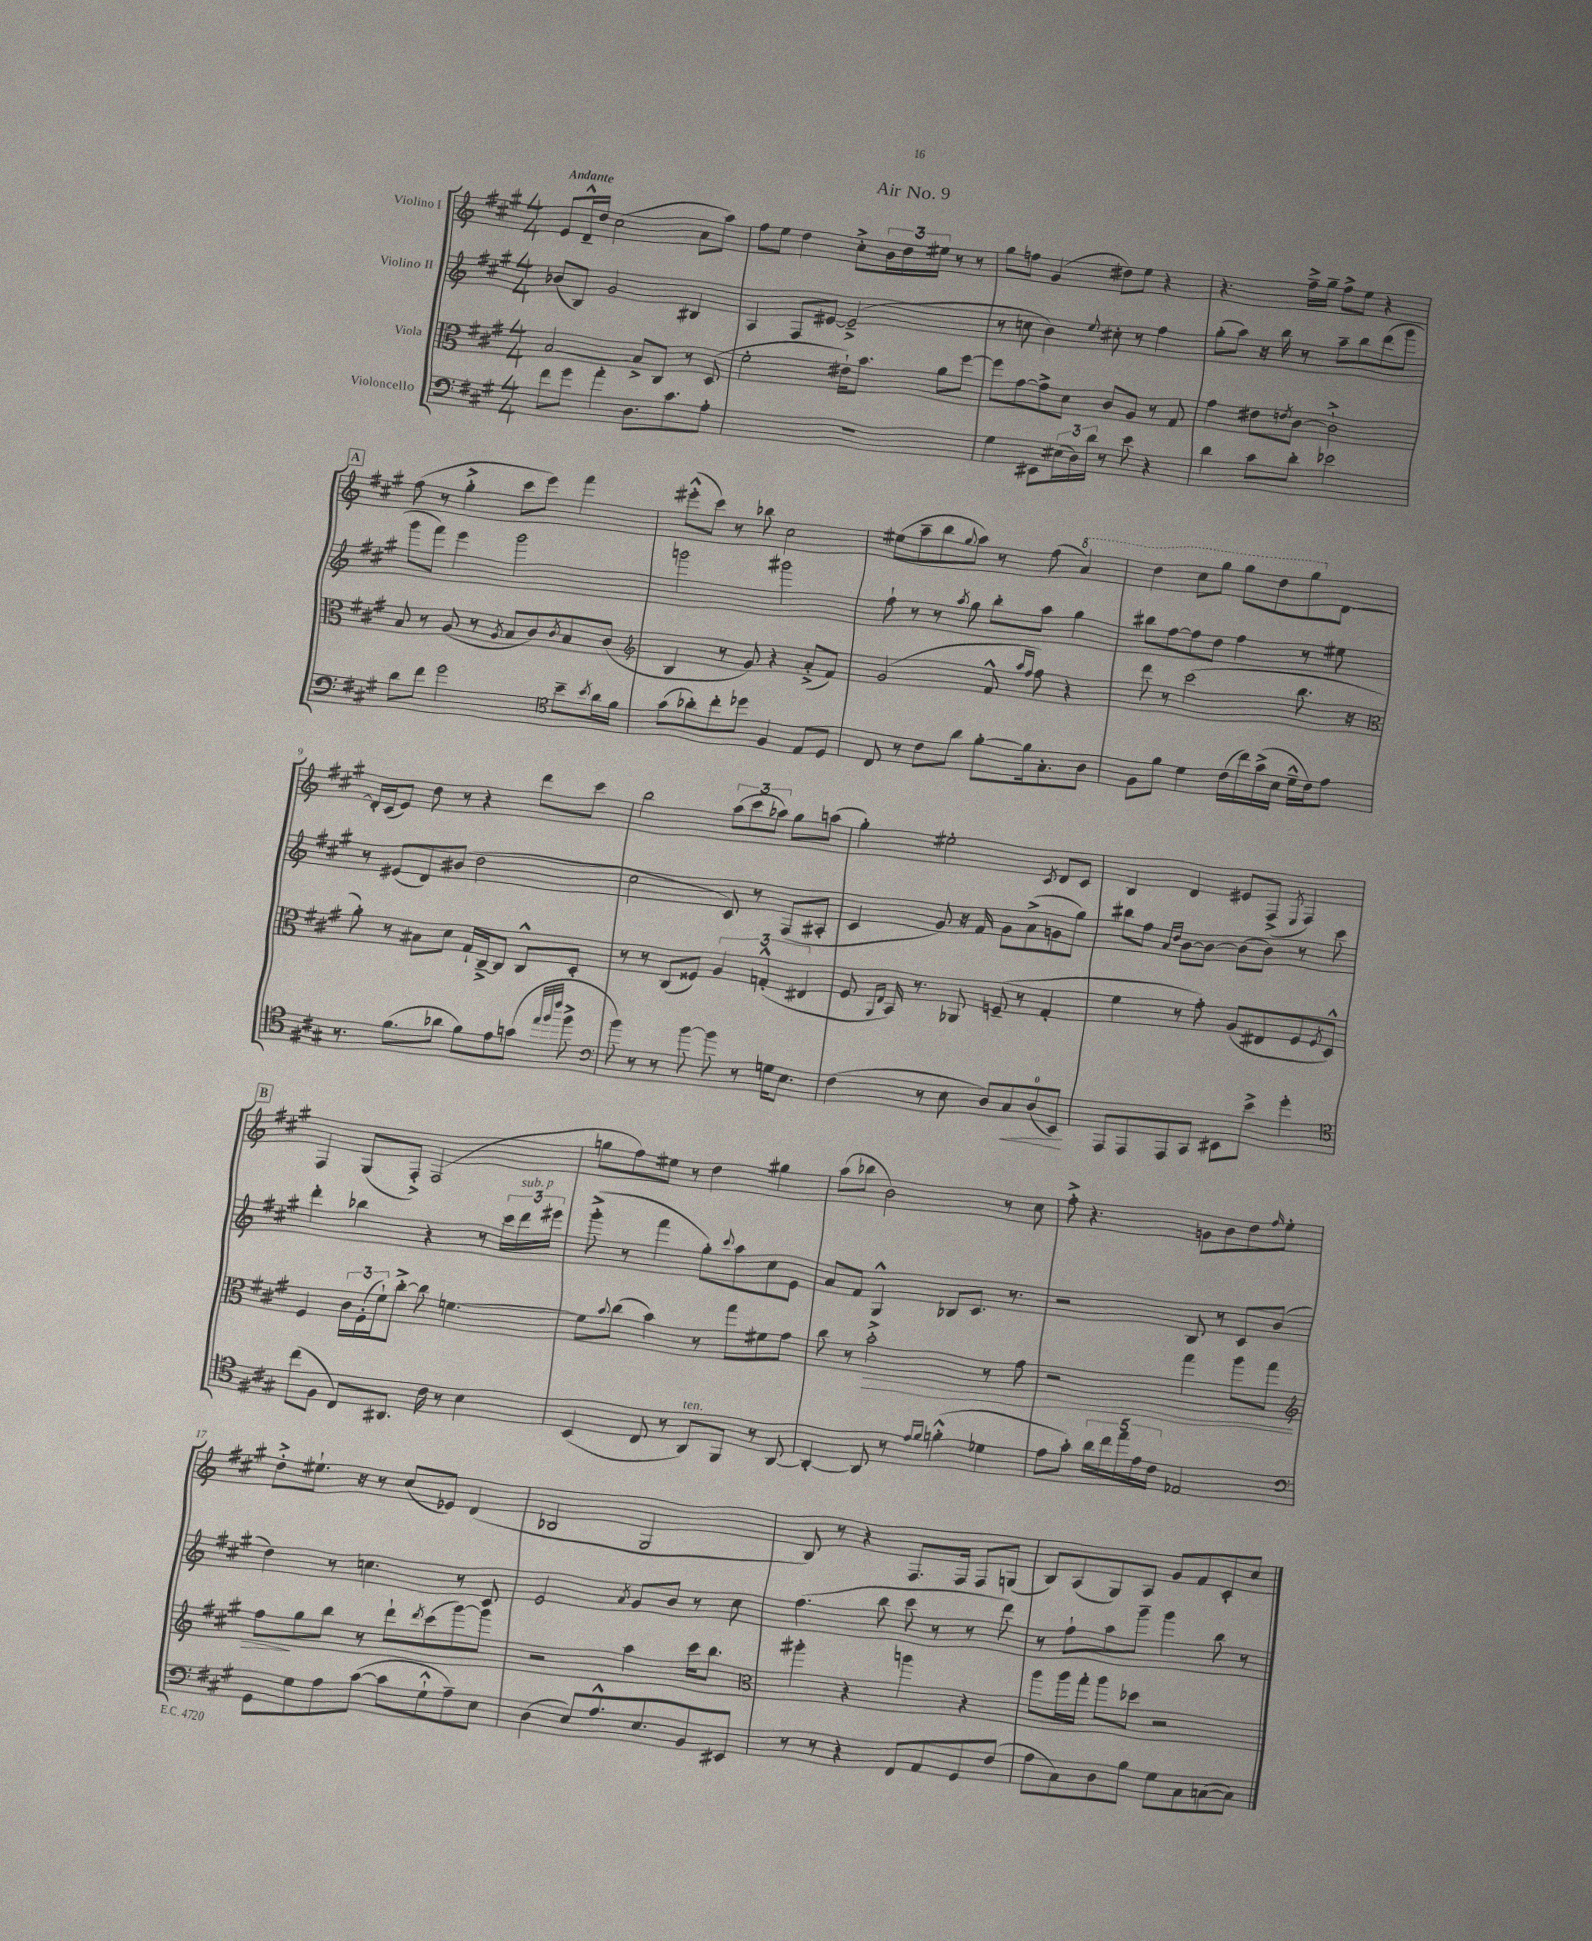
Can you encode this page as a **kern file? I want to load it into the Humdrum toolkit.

**kern	**kern	**kern	**kern
*staff4	*staff3	*staff2	*staff1
*clefF4	*clefC3	*clefG2	*clefG2
*k[f#c#g#]	*k[f#c#g#]	*k[f#c#g#]	*k[f#c#g#]
*M4/4	*M4/4	*M4/4	*M4/4
8f#\L	[2B/	(8b-/L	8e/L
8g#\J	.	8B/J)	16d~^^/L
.	.	.	16dd/JJ
4a'\	.	2g#/	(2cc#\
8.D\L	8B^/]L	.	.
.	8C#/J	.	.
8.c#\	.	.	.
.	8r	4B#/	8a\L
8A'\J	(8D/	.	8aa\J)
=	=	=	=
1r	2f#'\	4A/	8ff#\L
.	.	.	8ee\J
.	.	8F#/L	4dd\
.	.	[8e#/J	.
.	16e#`\LK)	(2e#~^/]	8cc#'^\L
.	8.b\J	.	.
.	.	.	24b\L
.	.	.	24dd\
.	.	.	24ee#\JJ
.	8a\L	.	8r
.	[8ff#\J	.	8r
=	=	=	=
4G#\	8ff#\]L	8r	8gg#\L
.	[8g#\	8cc\	8ff\J
8EE#\L	8g#^\]	4b\)	(4g#/
(24E#\L	8d\J	.	.
24D\)	.	.	.
24d\JJ	.	.	.
.	.	8qqee/	.
8r	8c#/L	8cc#'\	8dd#\L)
8e\	8A/J	8r	8ee\J
4r	8r	4ff#\	4r
.	8G#/	.	.
=	=	=	=
4d\	4g#\	(8gg#'\L	4.r
.	.	8aa\J)	.
8c#\L	8e#\L	16r	.
.	.	16bb\	.
.	8qe/	.	.
8d'\J	[8c#\J	8r	16ff#~^\LL
.	.	.	16gg#~\JJ
2e-\	2c#`^\]	8aa~\L	8ff#^\L
.	.	8bb\	8ee\J
.	.	(8ddd\	4r
.	.	8ggg#\J	.
=	=	=	=
8d\L	8B/	8ggg#\L	(8ff#\
8f#\J	8r	8fff#\J)	8r
2g#\	(8A/	4eee\	4gg#'^\
.	8r	.	.
.	8qA/	.	.
.	8B/L	2ggg#\	8ccc#\L
.	8c#/)	.	8eee\J)
*clefC4	*	*	*
.	8qc#/	.	.
8b~\L	8B/	.	4fff#\
8qb/	.	.	.
16a\L	(8c#/J	.	.
16f#\JJ	.	.	.
=	=	=	=
*	*clefG2	*	*
(8g#\L	4B/	2ggg\	(8eee#'^^\L
8a-'\)	.	.	8ccc#\J)
8cc#'\	8r	.	8r
8dd-\J	8g#/)	.	8bb-\
4F#/	4r	2ggg#\	2cc#\
8E/L	(8a'^/L	.	.
8D/J	8f#/J)	.	.
=	=	=	=
8C#/	(2g#/	8ff#`\	(8ee#\L
8r	.	8r	8aa~\
8c#\L	.	8r	8bb\
.	.	8qaa/	8qqgg#/
8a\J	.	8gg#\	8aa\J)
[8f#'\L	8f#^^/	8bb'\L	8r
.	16qqaa/LL	.	.
.	16qqff#/JJ	.	.
16f#\]k	8ff#\)	8aa\J	(8ff#\
8.G#'\	.	.	.
.	4r	4gg#\	4aa/)
8A\J	.	.	.
=	=	=	=
8F#\L	8ddd\	8bb#\L	4ddd\
8f#\J	8r	[8ff#\	.
4d\	(2ccc#\	8ff#\]	8ccc#\L
.	.	8dd\J	8ggg#\J
(16c#\LL	.	4ff#\	8ggg#\L
16cc#\)	.	.	.
(16g#^\	.	.	8ddd\
16B\JJ	.	.	.
16d~^^\LL	8.bb\	8r	8ggg#\
16c#\J)	.	.	.
8e\J	.	8ee#\	[8d\J
.	16r	.	.
=	=	=	=
*	*clefC3	*	*
8.r	8a'\)	8r	16d'/]LL
.	.	.	(16c#/J
.	8r	(8e#/L	8e/J)
(8.f#\L	.	.	.
.	8B#\L	8d/)	8dd\
8a-\J	8d\J	(8b#/J	8r
8f#\L)	16G#`/LL	2dd\	4r
.	[16C#~^/J	.	.
8e\	8C#/]J	.	.
(8g\J	8C#^^/L	.	8ddd\L
32qqee/LLL	.	.	.
32qqff#/	.	.	.
32qqccc#/JJJ	.	.	.
8ff#^\	8D'/J	.	8ccc#\J
=	=	=	=
*clefF4	*	*	*
8b\)	8r	2cc#\	2bb\
8r	8r	.	.
8r	(8C#/L	.	.
[8b\	8F##/J)	.	.
8b\]	6A/	8c#/)	(12aa\L
.	.	.	12ccc#\
8r	.	8r	.
.	(6G'^^/	.	12aa-\J)
16G\LK	.	(8F#/L	8gg#\L
8.E\J	.	.	.
.	6E#/	.	.
.	.	8A#'/J	(8aa\J
=	=	=	=
(4F#\	8F#/	4c#/	4gg#'\)
.	16qqAA/LL	.	.
.	16qqE/JJ	.	.
.	16BB/)	.	.
.	8.r	.	.
8r	.	8g#/)	2ee#'\
8E\	8AA-/	16r	.
.	.	16f#/	.
8D/L)	(8F~/	8g#\L	.
8C#/	8r	(8a^\	.
.	.	.	8qc#/
(8D/	4G#'/	8g\	8d/L
8EE/J)	.	8gg#\J)	8c#/J
=	=	=	=
8AAA/L	4f#\	8bb#\L	4B/
8AAA/	.	8ff#\J	.
.	.	16qqa/LL	.
.	.	16qqdd/JJ	.
8AAA/	8r	[8b\L	4d/
8CC#/J	8g#'\)	8b\_J	.
8EE#\L	(8A/L	(8b\]L	8e#/L
8e^\J	8E#/	8b\J)	(8F#^/J
.	.	.	8qE/
4g#'\	8F#/	8r	4F#/)
.	8qF#/	.	.
.	8D^^/J)	8ccc#\	.
=	=	=	=
*clefC4	*	*	*
(8cc#\L	4F#/	4ddd'\	4F#/
8F#\J	.	.	.
8C#/L)	24c#\LL	4bb-\	(8G#/L
.	(24F#'\	.	.
.	24f#`\J)	.	.
8.AA#/J	[8cc#'^\J	.	8F#'^/J)
.	8cc#\]	4r	(2F#/
16c#\	.	.	.
8r	[4.f\	.	.
4B\	.	8r	.
.	.	24ccc#\LL	.
.	.	24ddd\	.
.	.	24eee#\JJ	.
=	=	=	=
(4BB/	8f\]L	(8ggg#'^\	8gg\L
.	8qqb/	.	.
.	(8cc#\J	8r	8ff#\)
8C#/	4b\)	4fff#\	8ee#\J
8r	.	.	8r
8AA/L)	8r	8gg#'\L)	4dd\
.	.	8qqccc#/	.
8FF#/J	8gg#\L	8aa\	.
8r	8f#\	8cc#\	4gg#\
[8AA/	8g#\J	8e\J	.
=	=	=	=
4AA'/_	8cc#\	8a/L	(8aa\L
.	8r	8f#/J	8bb-\J
8AA/]	2b'^\	4G#^^/	2b\)
8r	.	.	.
16qqe/LL	.	.	.
16qqf#/JJ	.	.	.
(4f'^^\	.	8B-/L	.
.	.	8.c#/J	.
4d-\	8r	.	8r
.	.	8.r	.
.	8g#\	.	8cc#\
=	=	=	=
8e\L	2r	2r	8ff#'^\
8g#'\J)	.	.	4.r
20a\LL	.	.	.
20cc#\	.	.	.
20ee\	.	.	.
20e\	.	.	.
20c#\JJ	.	.	.
2E-/	4gg#\	8B/	8g\L
.	.	8r	8b\
.	8aa\L	8c#/L	8dd\
.	.	.	16qqff#/
.	8gg#\J	(8b/J	8ee'\J
=	=	=	=
*clefF4	*clefG2	*	*
8GG#\L	8ff#\L	4dd\)	8dd'^\L
8G#\	8gg#\	.	8.ee#`\J
8A\	8bb\J	8r	.
.	.	.	16r
([8c#\J	8r	4.cc\	8r
8c#\]L	8ddd`\L	.	(8cc#/L
.	8qddd/	.	.
8G#`^^\	(8ccc#\	.	8e-/J)
8A~\)	[8ggg#\)	8r	(4d/
8E\J	8ggg#\]J	8c#/	.
=	=	=	=
(4D\	2r	2e/	2B-/
8E/L)	.	.	.
8.A^^/	.	.	.
.	.	8qa/	.
.	4aa\	8g#/L	2G#/
8.E/	.	.	.
.	.	8b/J	.
8BB/	16ccc#\LK	8r	.
.	8.bb\J	.	.
8EE#/J	.	8cc#\	.
=	=	=	=
*	*clefC3	*	*
8r	4aa#'\	(4.ff#\	8B/)
8r	.	.	8r
4r	4r	.	4r
.	.	8bb\	.
8FF#/L	4aa\	8ccc#\	8.F#/L
8AA/	.	8r	.
.	.	.	16F#/Jk
8GG#/	4r	8r	8F#/L
(8F#/J	.	8ddd\)	(8G/J
=	=	=	=
8A\L	8aa\L	8r	8B/L)
8C#\)	16aa\L	8ff#`\L	(8A/
.	16gg#'\JJ	.	.
8D\	8aa\L	8aa\	8G#/)
8B\J	8dd-\J	8ggg#~\J	8A/J
8G#\L	2r	4ggg#\	8g#/L
8C#\	.	.	8f#/
([8C\	.	8bb\	8c#'/
8C\]J)	.	8r	8cc#/J
==	==	==	==
*-	*-	*-	*-
